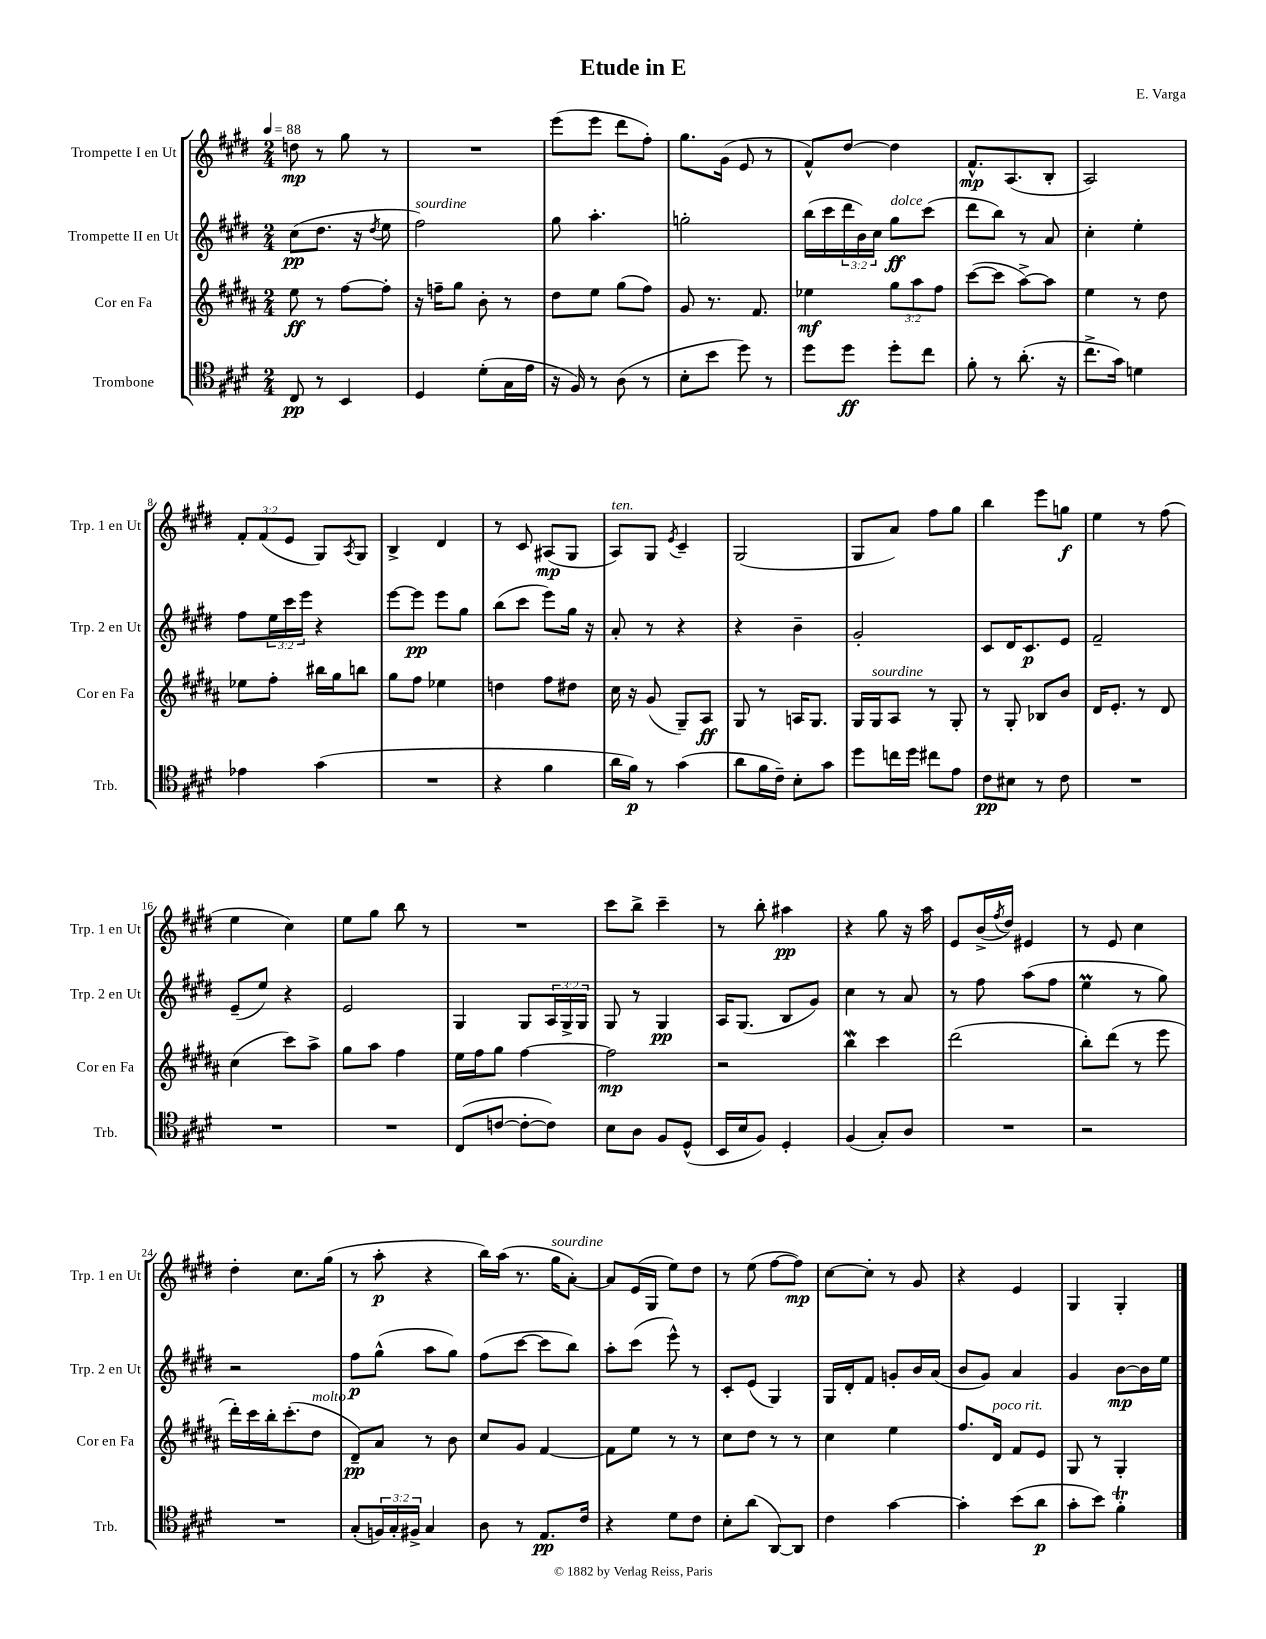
\header { title = "Etude in E" composer = "E. Varga" }
<<
\new StaffGroup <<
\new Staff = "s0" \with { instrumentName = "Trompette I en Ut" shortInstrumentName = "Trp. 1 en Ut" } {
    \clef treble \key e \major \numericTimeSignature \time 2/4 \override Staff.TupletNumber.text = #tuplet-number::calc-fraction-text \tempo 4 = 88
    d''8\mp r8 gis''8 r8 |
    R2 |
    e'''8( e'''8 dis'''8 fis''8-.) |
    gis''8. gis'16( e'8 r8 |
    fis'8-^) dis''8~ dis''4 |
    fis'8.-^\mp a8.( b8-. |
    a2) |
    \tuplet 3/2 { fis'8-. fis'8( e'8 } gis8) \acciaccatura { a8 } gis8 |
    b4-> dis'4 |
    r8 cis'8 ais8\mp( gis8 |
    a8^\markup { \italic "ten." }) gis8 \acciaccatura { e'8 } cis'4-- |
    gis2( |
    gis8 a'8) fis''8 gis''8 |
    b''4 e'''8 g''8\f |
    e''4 r8 fis''8( |
    e''4 cis''4) |
    e''8 gis''8 b''8 r8 |
    R2 |
    cis'''8 b''8-> cis'''4-- |
    r8 b''8-. ais''4\pp |
    r4 gis''8 r16 a''16 |
    e'8 b'16->( \acciaccatura { fis''8 } dis''16) eis'4 |
    r8 e'8 cis''4 |
    dis''4-. cis''8. gis''16( |
    r8 a''8-.\p r4 |
    b''16) a''16( r8. gis''16^\markup { \italic "sourdine" } a'8~-.) |
    a'8 e'16( gis16 e''8) dis''8 |
    r8 e''8( fis''8~ fis''8\mp) |
    cis''8~ cis''8-. r8 gis'8 |
    r4 e'4 |
    gis4 gis4-. \bar "|." |
}
\new Staff = "s1" \with { instrumentName = "Trompette II en Ut" shortInstrumentName = "Trp. 2 en Ut" } {
    \clef treble \key e \major \numericTimeSignature \time 2/4 \override Staff.TupletNumber.text = #tuplet-number::calc-fraction-text
    cis''8\pp( dis''8. r16 \acciaccatura { dis''8 } e''8 |
    fis''2^\markup { \italic "sourdine" }) |
    gis''8 a''4.-. |
    g''2-. |
    b''16( cis'''16 \tuplet 3/2 { dis'''16 b'16) cis''16 } gis''8\ff^\markup { \italic "dolce" } cis'''8( |
    dis'''8 b''8) r8 a'8 |
    cis''4-. e''4-. |
    fis''8 \tuplet 3/2 { e''16 cis'''16 e'''16 } r4 |
    e'''8~ e'''8\pp e'''8 gis''8 |
    b''8( cis'''8 e'''8) gis''16 r16 |
    a'8-. r8 r4 |
    r4 b'4-- |
    gis'2-. |
    cis'8 dis'16 cis'8.\p e'8 |
    fis'2-- |
    e'8--( e''8) r4 |
    e'2 |
    gis4 gis8 \tuplet 3/2 { a16 gis16-> gis16 } |
    gis8 r8 gis4\pp |
    a16 gis8.( b8 gis'8) |
    cis''4 r8 a'8 |
    r8 fis''8 a''8( fis''8 |
    e''4\prall r8 gis''8) |
    r2 |
    fis''8\p gis''8-^( a''8 gis''8) |
    fis''8( cis'''8~ cis'''8 b''8) |
    a''8-. cis'''8( e'''8-^) r8 |
    cis'8-. e'8( gis4) |
    gis16 dis'16-. fis'8 g'8-. b'16 a'16( |
    b'8 gis'8) a'4 |
    gis'4 b'8~\mp b'16 e''16 \bar "|." |
}
\new Staff = "s2" \with { instrumentName = "Cor en Fa" shortInstrumentName = "Cor en Fa" } {
    \clef treble \key b \major \numericTimeSignature \time 2/4 \override Staff.TupletNumber.text = #tuplet-number::calc-fraction-text
    e''8\ff r8 fis''8~ fis''8-. |
    r16 f''16-- gis''8 b'8-. r8 |
    dis''8 e''8 gis''8( fis''8) |
    gis'8 r8. fis'8. |
    ees''4\mf \tuplet 3/2 { gis''8 ais''8 fis''8 } |
    cis'''8~( cis'''8 ais''8~->) ais''8 |
    e''4 r8 dis''8 |
    ees''8 fis''8-. bis''16 gis''16 b''8 |
    gis''8 fis''8 ees''4 |
    d''4 fis''8 dis''8 |
    cis''16 r16 gis'8( gis8--) ais8\ff |
    gis8 r8 a16 gis8. |
    gis16 gis16^\markup { \italic "sourdine" } ais8 r8 gis8-. |
    r8 gis8-. bes8 b'8 |
    dis'16 e'8.-. r8 dis'8 |
    cis''4( cis'''8) ais''8-> |
    gis''8 ais''8 fis''4 |
    e''16 fis''16 gis''8 fis''4~ |
    fis''2\mp |
    r2 |
    b''4\mordent cis'''4 |
    dis'''2( |
    b''8-.) dis'''8( r8 e'''8 |
    dis'''16-.) cis'''16 b''16-. cis'''8.-.( dis''8^\markup { \italic "molto" } |
    dis'8--\pp) ais'8 r8 b'8 |
    cis''8 gis'8 fis'4~ |
    fis'8 e''8 r8 r8 |
    cis''8 dis''8 r8 r8 |
    cis''4 e''4 |
    fis''8. dis'16^\markup { \italic "poco rit." } fis'8 e'8 |
    gis8 r8 gis4-. \bar "|." |
}
\new Staff = "s3" \with { instrumentName = "Trombone" shortInstrumentName = "Trb." } {
    \clef tenor \key e \major \numericTimeSignature \time 2/4 \override Staff.TupletNumber.text = #tuplet-number::calc-fraction-text
    cis8\pp r8 b,4 |
    dis4 dis'8-.( gis16 e'16 |
    r16 fis16) r8 a8( r8 |
    b8-. b'8 dis''8) r8 |
    dis''8 dis''8\ff dis''8-. cis''8 |
    fis'8-. r8 a'8.-.( r16 |
    cis''8.-> gis'16) d'4 |
    ees'4 gis'4( |
    R2 |
    r4 fis'4 |
    a'16 fis'16\p) r8 gis'4( |
    a'8 fis'16 cis'16--) b8-. gis'8 |
    dis''8 c''16 dis''16 cis''8 e'8 |
    cis'8\pp bis8 r8 cis'8 |
    R2 |
    R2 |
    R2 |
    cis8( c'8~ c'8~-. c'8) |
    b8 a8 fis8 dis8-^( |
    b,16 b16 fis8) dis4-. |
    fis4( gis8-.) a8 |
    R2 |
    r2 |
    R2 |
    gis8-.( \tuplet 3/2 { f16) gis16-. fis16-> } gis4 |
    a8 r8 e8.\pp cis'16 |
    r4 dis'8 cis'8 |
    b8-. a'8( a,8~) a,8 |
    cis'4 gis'4~ |
    gis'4-. b'8( a'8\p |
    gis'8-. b'8) fis'4-.\trill \bar "|." |
}
>>
>>
